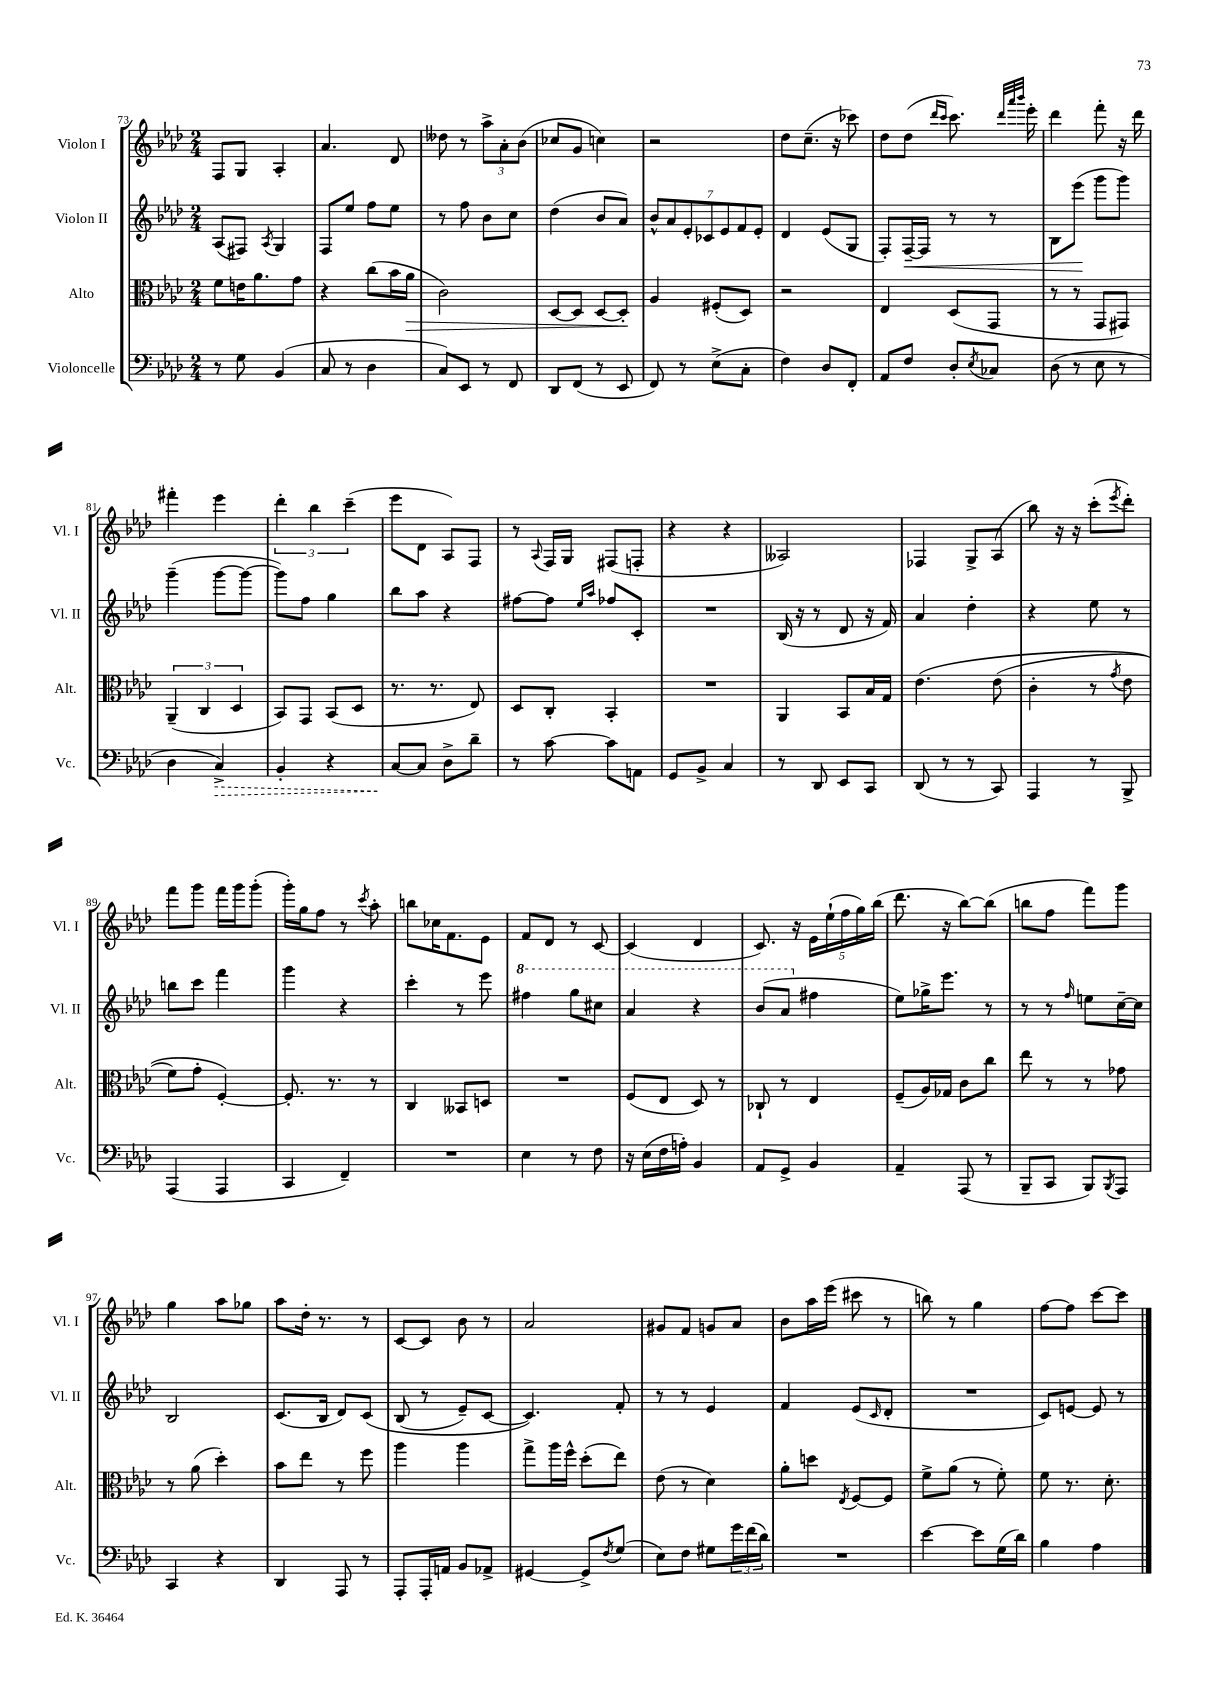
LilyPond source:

<<
\new StaffGroup <<
\new Staff = "s0" \with { instrumentName = "Violon I" shortInstrumentName = "Vl. I" } {
    \clef treble \key aes \major \numericTimeSignature \time 2/4
    f8 g8 aes4-. |
    aes'4. des'8 |
    deses''8 r8 \tuplet 3/2 { aes''8-> aes'8-. bes'8( } |
    ces''8 g'8 c''4) |
    r2 |
    des''8 c''8.--( r16 ces'''8) |
    des''8 des''8( \grace { des'''16 c'''16 } c'''8.) \grace { des'''32 aes'''32 bes'''32 } ees'''16-. |
    des'''4 f'''8-. r16 des'''16 |
    fis'''4-. ees'''4 |
    \tuplet 3/2 { des'''4-. bes''4 c'''4--( } |
    ees'''8 des'8 aes8) f8 |
    r8 \appoggiatura { aes8 } f16 g16 fis8( f8-. |
    r4 r4 |
    aeses2) |
    fes4 g8-> aes8( |
    bes''8) r16 r16 c'''8-.( \acciaccatura { ees'''8 } des'''8-.) |
    f'''8 g'''8 f'''16 g'''16 g'''8-.( |
    g'''16-.) g''16 f''8 r8 \acciaccatura { c'''8 } aes''8-. |
    b''8 ces''16 f'8. ees'8 |
    f'8 des'8 r8 c'8~ |
    c'4( des'4 |
    c'8.) r16 \tuplet 5/4 { ees'16 ees''16-!( f''16 g''16) bes''16( } |
    des'''8. r16 bes''8~) bes''8( |
    b''8 f''8 f'''8) g'''8 |
    g''4 aes''8 ges''8 |
    aes''8 des''16-. r8. r8 |
    c'8~ c'8 bes'8 r8 |
    aes'2 |
    gis'8 f'8 g'8 aes'8 |
    bes'8 aes''16 ees'''16( cis'''8 r8 |
    b''8) r8 g''4 |
    f''8~ f''8 c'''8~ c'''8 \bar "|." |
}
\new Staff = "s1" \with { instrumentName = "Violon II" shortInstrumentName = "Vl. II" } {
    \clef treble \key aes \major \numericTimeSignature \time 2/4
    aes8( fis8) \acciaccatura { aes8 } g4 |
    f8 ees''8 f''8 ees''8 |
    r8 f''8 bes'8 c''8 |
    des''4( bes'8 aes'8) |
    \tuplet 7/4 { bes'8-^ aes'8 ees'8-. ces'8 ees'8 f'8 ees'8-. } |
    des'4 ees'8( g8 |
    f8-.) f16~--\< f16 r8 r8 |
    bes8 ees'''8\!( g'''8 g'''8) |
    g'''4--( g'''8~ g'''8~ |
    g'''8) f''8 g''4 |
    bes''8 aes''8 r4 |
    fis''8~ fis''8 \grace { ees''16 aes''16 } fes''8 c'8-. |
    R2 |
    bes16( r16 r8 des'8 r16 f'16) |
    aes'4 des''4-. |
    r4 ees''8 r8 |
    b''8 c'''8 f'''4 |
    g'''4 r4 |
    c'''4-. r8 ees'''8 |
    \ottava #1 fis'''4 g'''8 cis'''8 |
    aes''4 r4 |
    bes''8( aes''8 \ottava #0 fis''4 |
    ees''8) ges''16-> ees'''8. r8 |
    r8 r8 \grace { f''16 } e''8 c''16~-- c''16 |
    bes2 |
    c'8.( bes16 des'8) c'8\( |
    bes8( r8 ees'8--) c'8~ |
    c'4.\) f'8-. |
    r8 r8 ees'4 |
    f'4 ees'8( \grace { c'16 } des'8-. |
    R2 |
    c'8) e'8~ e'8 r8 \bar "|." |
}
\new Staff = "s2" \with { instrumentName = "Alto" shortInstrumentName = "Alt." } {
    \clef alto \key aes \major \numericTimeSignature \time 2/4
    f'8 e'16 aes'8. g'8 |
    r4 c''8( bes'16 aes'16\> |
    c'2) |
    des8~ des8 des8~ des8-.\! |
    aes4 fis8-.( des8) |
    r2 |
    ees4 des8( g,8 |
    r8 r8 g,8 gis,8) |
    \tuplet 3/2 { aes,4--( c4 des4 } |
    bes,8) g,8 bes,8( des8 |
    r8. r8. ees8) |
    des8 c8-. bes,4-. |
    R2 |
    aes,4 bes,8 bes16 g16 |
    ees'4.\( ees'8( |
    c'4-. r8 \acciaccatura { g'8 } ees'8 |
    f'8) g'8-. f4~-.\) |
    f8.-. r8. r8 |
    c4 beses,8 d8 |
    R2 |
    f8( ees8 des8) r8 |
    ces8-! r8 ees4 |
    f8--( aes16) ges16 c'8 c''8 |
    ees''8 r8 r8 ges'8 |
    r8 aes'8( des''4-.) |
    bes'8 ees''8 r8 f''8 |
    aes''4 aes''4 |
    g''8-> aes''16 f''16-^ des''8-.( ees''8) |
    ees'8( r8 des'4) |
    aes'8-. d''8 \acciaccatura { ees8 } f8~ f8 |
    f'8-> aes'8( r8 f'8-.) |
    f'8 r8. des'8.-. \bar "|." |
}
\new Staff = "s3" \with { instrumentName = "Violoncelle" shortInstrumentName = "Vc." } {
    \clef bass \key aes \major \numericTimeSignature \time 2/4
    r8 g8 bes,4( |
    c8 r8 des4 |
    c8) ees,8 r8 f,8 |
    des,8 f,8( r8 ees,8 |
    f,8) r8 ees8->( c8-. |
    f4) des8 f,8-. |
    aes,8 f8 des8-. \acciaccatura { ees8 } ces8 |
    des8( r8 ees8 r8 |
    des4 \once \override Hairpin.style = #'dashed-line c4->\>) |
    bes,4-. r4 |
    c8~\! c8 des8-> des'8-- |
    r8 c'8~ c'8 a,8 |
    g,8 bes,8-> c4 |
    r8 des,8 ees,8 c,8 |
    des,8( r8 r8 c,8) |
    aes,,4 r8 bes,,8-> |
    aes,,4( aes,,4 |
    c,4 f,4--) |
    R2 |
    ees4 r8 f8 |
    r16 ees16( f16 a16-.) bes,4 |
    aes,8 g,8-> bes,4 |
    aes,4-- aes,,8( r8 |
    bes,,8-- c,8 bes,,8) \acciaccatura { bes,,8 } aes,,8 |
    c,4 r4 |
    des,4 aes,,8 r8 |
    aes,,8-. aes,,16-. a,16 bes,8 aes,8-> |
    gis,4~ gis,8-> \acciaccatura { f8 } g8( |
    ees8) f8 gis8 \tuplet 3/2 { g'16 f'16( des'16) } |
    R2 |
    ees'4~ ees'8 g16( des'16) |
    bes4 aes4 \bar "|." |
}
>>
>>
\layout { \context { \Score currentBarNumber = #73 } }
